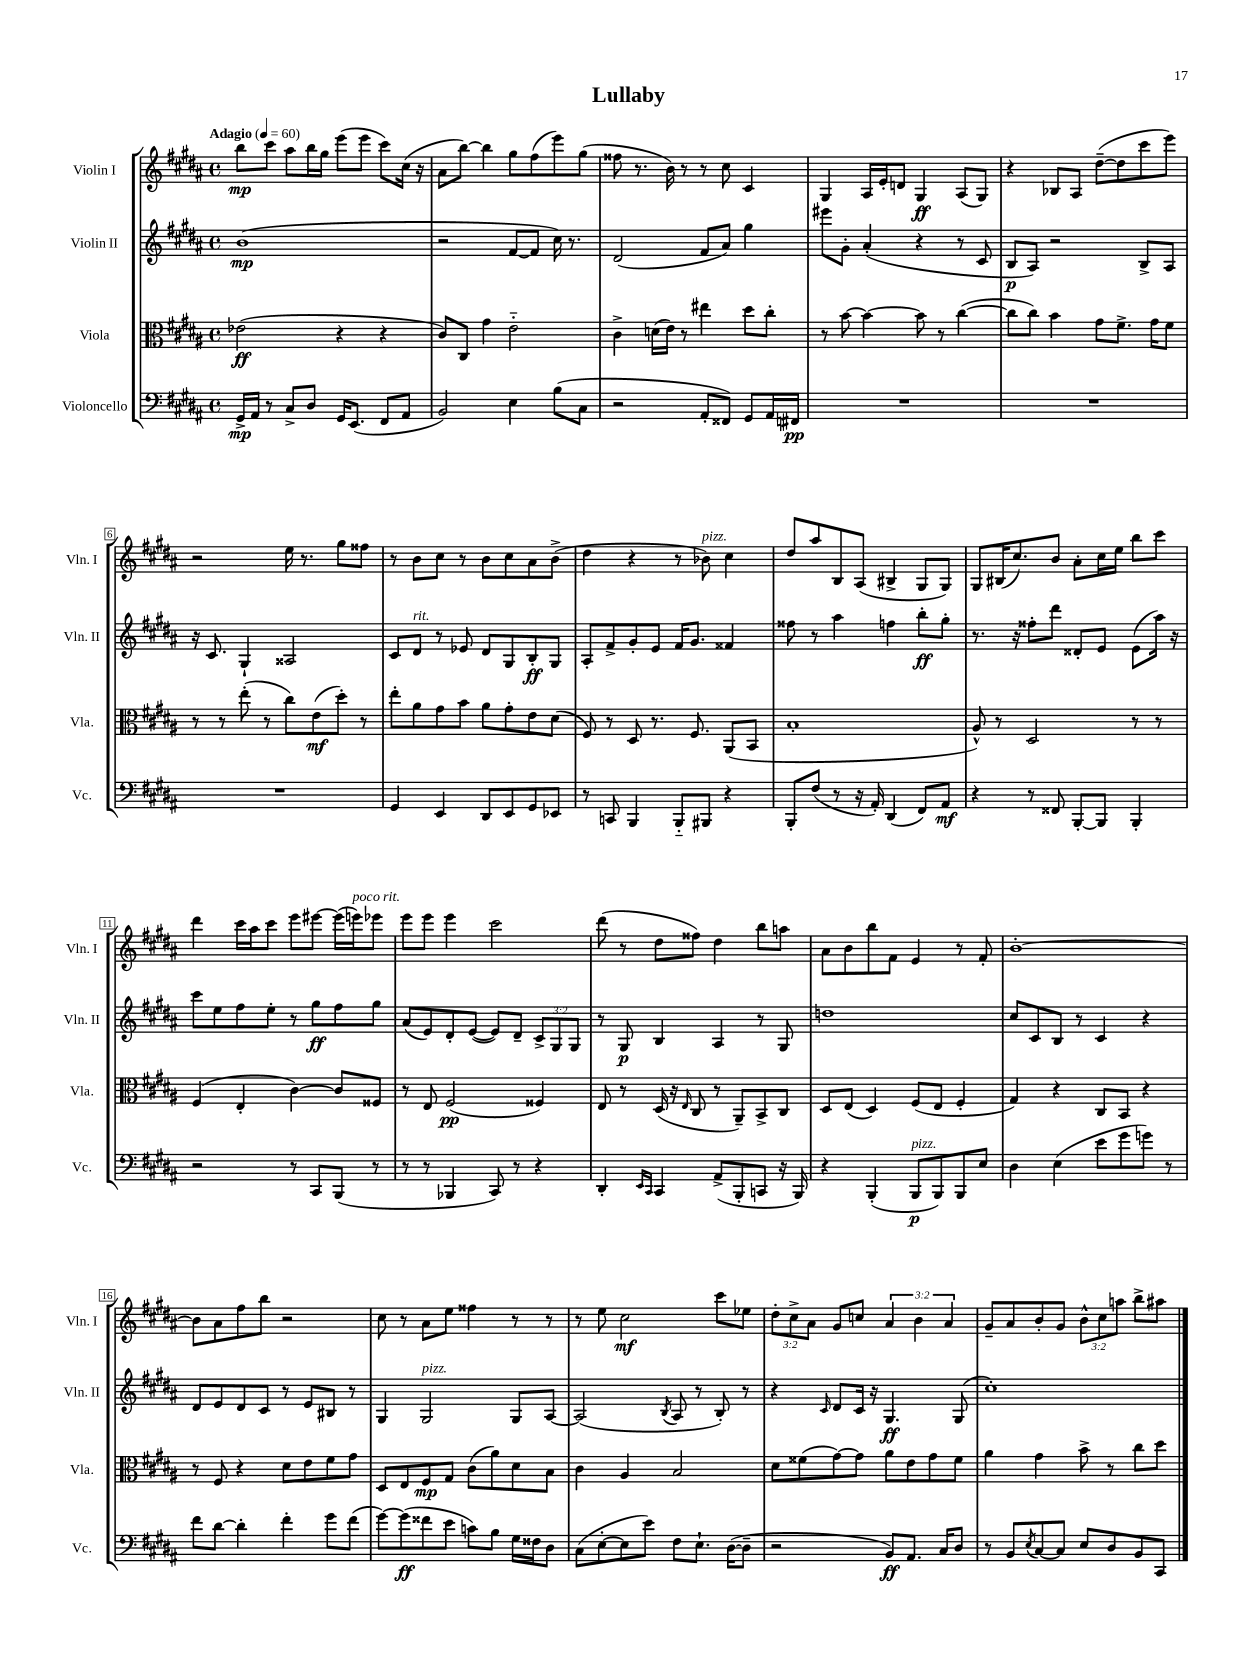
\header { title = "Lullaby" }
<<
\new StaffGroup <<
\new Staff = "s0" \with { instrumentName = "Violin I" shortInstrumentName = "Vln. I" } {
    \clef treble \key b \major \defaultTimeSignature \time 4/4 \override Staff.TupletNumber.text = #tuplet-number::calc-fraction-text \tempo "Adagio" 4 = 60
    b''8\mp cis'''8 ais''8 b''16 gis''16 e'''8( e'''8 cis'''8) cis''16( r16 |
    ais'8 b''8~) b''4 gis''8 fis''8( e'''8) gis''8( |
    fisis''8 r8. b'16) r8 r8 cis''8 cis'4 |
    gis4 ais16 e'16-. d'8 gis4\ff ais8( gis8) |
    r4 bes8 ais8 dis''8~--( dis''8 cis'''8 e'''8) |
    r2 e''16 r8. gis''8 fisis''8 |
    r8 b'8 cis''8 r8 b'8 cis''8 ais'8 b'8->( |
    dis''4 r4 r8 bes'8^\markup { \italic "pizz." }) cis''4 |
    dis''8 ais''8 b8 ais8( bis4-> gis8 gis8) |
    gis8 bis16( cis''8.) b'8 ais'8-. cis''16 e''16 b''8 cis'''8 |
    dis'''4 cis'''16 ais''16 cis'''8 e'''8 eis'''8~ eis'''16( e'''16^\markup { \italic "poco rit." }) ees'''8 |
    e'''8 e'''8 e'''4 cis'''2 |
    dis'''8( r8 dis''8 fisis''8) dis''4 b''8 a''8 |
    ais'8 b'8 b''8 fis'8 e'4 r8 fis'8-. |
    b'1~-. |
    b'8 ais'8 fis''8 b''8 r2 |
    cis''8 r8 ais'8 e''8 fisis''4 r8 r8 |
    r8 e''8 cis''2\mf cis'''8 ees''8 |
    \tuplet 3/2 { dis''8-. cis''8-> ais'8 } gis'8 c''8 \tuplet 3/2 { ais'4 b'4 ais'4 } |
    gis'8-- ais'8 b'8-. gis'8 \tuplet 3/2 { b'8-^ cis''8 a''8 } b''8-> ais''8 \bar "|." |
}
\new Staff = "s1" \with { instrumentName = "Violin II" shortInstrumentName = "Vln. II" } {
    \clef treble \key b \major \defaultTimeSignature \time 4/4 \override Staff.TupletNumber.text = #tuplet-number::calc-fraction-text
    b'1\mp( |
    r2 fis'8~ fis'8 cis''16) r8. |
    dis'2( fis'8 ais'8) gis''4 |
    eis'''8 gis'8-. ais'4-.( r4 r8 cis'8 |
    b8\p ais8) r2 b8-> ais8 |
    r16 cis'8. gis4-! aisis2 |
    cis'8 dis'8^\markup { \italic "rit." } r8 ees'8 dis'8 gis8 b8-.\ff gis8 |
    ais8-. fis'8-> gis'8-. e'8 fis'16 gis'8. fisis'4 |
    fisis''8 r8 ais''4 f''4 b''8-.\ff gis''8-. |
    r8. r16 fisis''8-. dis'''8 disis'8-. e'8 e'8( ais''16) r16 |
    cis'''8 e''8 fis''8 e''8-. r8 gis''8\ff fis''8 gis''8 |
    ais'8( e'8) dis'8-. e'8~( e'8) dis'8-- \tuplet 3/2 { cis'8-> gis8 gis8 } |
    r8 gis8\p b4 ais4 r8 gis8 |
    d''1 |
    cis''8 cis'8 b8 r8 cis'4 r4 |
    dis'8 e'8 dis'8 cis'8 r8 e'8 bis8 r8 |
    gis4 gis2^\markup { \italic "pizz." } gis8 ais8~ |
    ais2( \acciaccatura { b8 } ais8 r8 b8-.) r8 |
    r4 \grace { cis'16 } dis'8 cis'16 r16 gis4.\ff gis8( |
    cis''1-.) \bar "|." |
}
\new Staff = "s2" \with { instrumentName = "Viola" shortInstrumentName = "Vla." } {
    \clef alto \key b \major \defaultTimeSignature \time 4/4
    ees'2\ff( r4 r4 |
    cis'8) cis8 gis'4 e'2-_ |
    cis'4-> d'16( e'16) r8 eis''4 dis''8 cis''8-. |
    r8 b'8~ b'4~ b'8 r8 cis''4~( |
    cis''8 cis''8) b'4 gis'8 fis'8.-> gis'16 fis'8 |
    r8 r8 e''8-.( r8 cis''8) e'8\mf( dis''8-.) r8 |
    e''8-. ais'8 gis'8 b'8 ais'8 gis'8-. e'8 dis'8( |
    fis8) r8 dis8 r8. fis8. ais,8( b,8 |
    b1-. |
    ais8-^) r8 dis2 r8 r8 |
    fis4( e4-. cis'4~) cis'8 fisis8 |
    r8 e8 fis2\pp( fisis4) |
    e8 r8 dis16( r16 \grace { e16 } cis8 r8 ais,8--) b,8-> cis8 |
    dis8 e8( dis4) fis8( e8 fis4-. |
    gis4) r4 cis8 b,8 r4 |
    r8 fis8 r4 dis'8 e'8 fis'8 gis'8 |
    dis8 e8 fis8\mp gis8 cis'8( ais'8) dis'8 b8 |
    cis'4 ais4 b2 |
    dis'8 fisis'8( gis'8~) gis'8 ais'8 e'8 gis'8 fisis'8 |
    ais'4 gis'4 b'8-> r8 cis''8 dis''8 \bar "|." |
}
\new Staff = "s3" \with { instrumentName = "Violoncello" shortInstrumentName = "Vc." } {
    \clef bass \key b \major \defaultTimeSignature \time 4/4
    gis,16->\mp ais,16 r8 cis8-> dis8 gis,16 e,8.( fis,8 ais,8 |
    b,2) e4 b8( cis8 |
    r2 ais,8-. fisis,8) gis,8 ais,16 fis,16\pp |
    R1 |
    R1 |
    R1 |
    gis,4 e,4 dis,8 e,8 gis,8 ees,8 |
    r8 c,8 b,,4 b,,8-_ bis,,8 r4 |
    b,,8-. fis8( r8 r16 ais,16-.) dis,4( fis,8) ais,8\mf |
    r4 r8 fisis,8 b,,8~-. b,,8 b,,4-. |
    r2 r8 cis,8 b,,8( r8 |
    r8 r8 bes,,4 cis,8) r8 r4 |
    dis,4-. \grace { e,16 cis,16 } cis,4 ais,8->( b,,8-. c,8 r16 b,,16) |
    r4 b,,4-.( b,,8\p^\markup { \italic "pizz." } b,,8) b,,8 e8 |
    dis4 e4( e'8 gis'8 g'8) r8 |
    fis'8 dis'8~ dis'4-. fis'4-. gis'8 fis'8( |
    gis'8~) gis'8\ff( fisis'8 e'8 c'8) b8 gis16 fisis16 dis8 |
    cis8( e8~-. e8 e'8) fis8 e8.-! dis16~( dis8-- |
    r2 b,8\ff) ais,8. cis16 dis8 |
    r8 b,8 \acciaccatura { e8 } cis8~ cis8 e8 dis8 b,8 cis,8 \bar "|." |
}
>>
>>
\layout { \context { \Score \override BarNumber.stencil = #(make-stencil-boxer 0.1 0.3 ly:text-interface::print) } }
